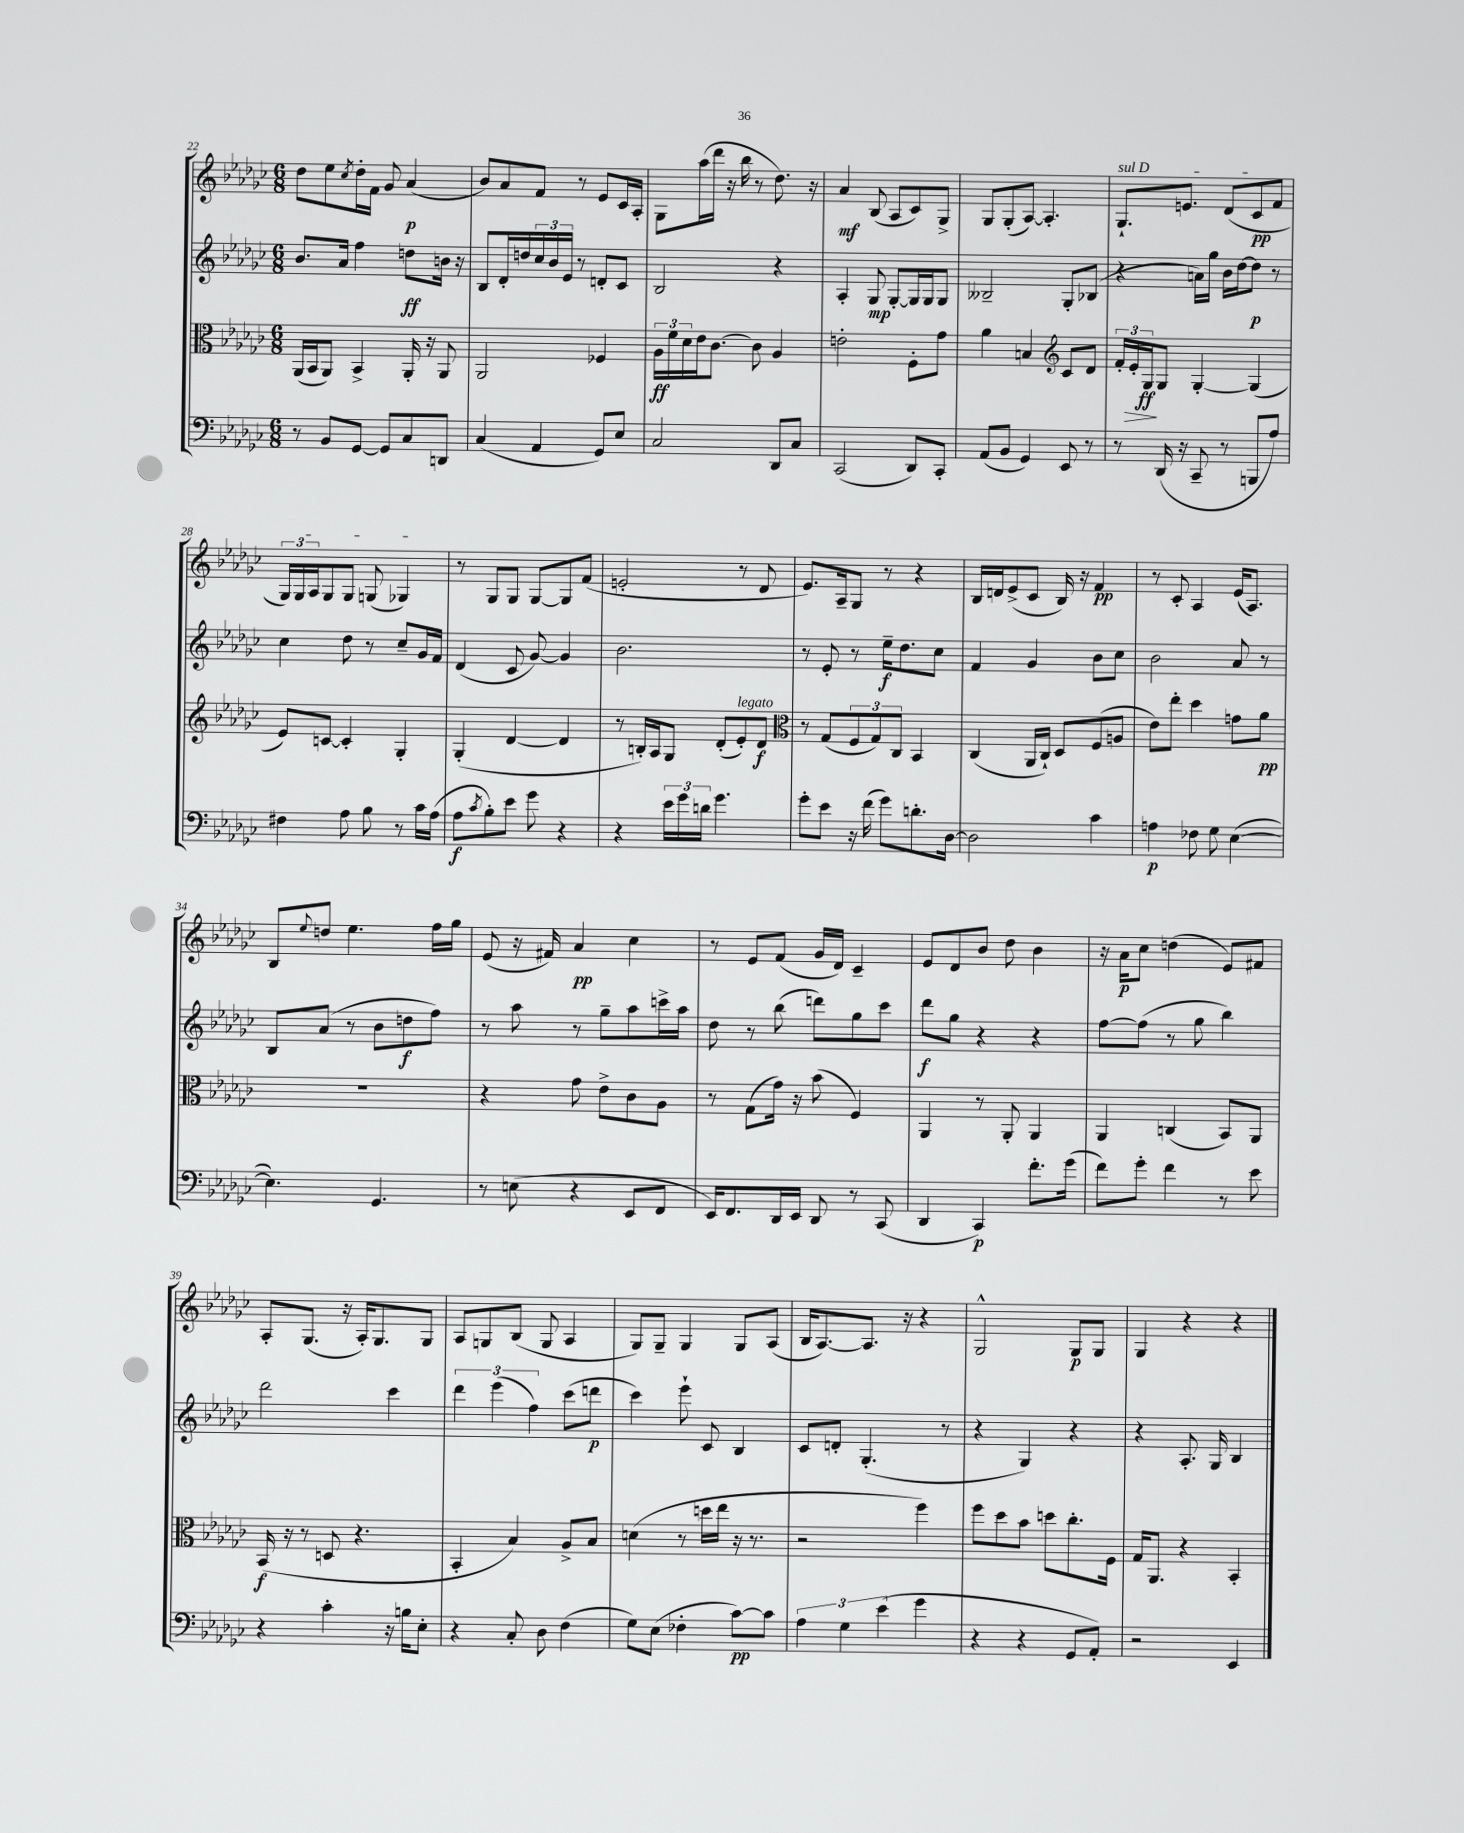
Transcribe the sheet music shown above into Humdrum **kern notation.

**kern	**kern	**kern	**kern
*staff4	*staff3	*staff2	*staff1
*clefF4	*clefC3	*clefG2	*clefG2
*k[b-e-a-d-g-c-]	*k[b-e-a-d-g-c-]	*k[b-e-a-d-g-c-]	*k[b-e-a-d-g-c-]
*M6/8	*M6/8	*M6/8	*M6/8
8r	(16AA-	8.b-	8dd-
.	16BB-	.	.
8BB-	8AA-)	.	8ee-
.	.	16a-	.
.	.	.	8qcc-
[8GG-	4BB-^	4ff	16dd-'
.	.	.	16f
8GG-]	.	.	8g-
8C-	16AA-'	8dd	(4a-
.	16r	.	.
8DD	8AA-	16b	.
.	.	16r	.
=	=	=	=
(4C-	2AA-	8B-	8b-)
.	.	16d-'	8a-
.	.	16dd	.
4AA-	.	24cc-	8f
.	.	24b-	.
.	.	24e-	.
.	.	8r	8r
8GG-)	4F-	8d'	8e-
8E-	.	8c-	16c-
.	.	.	16A-'
=	=	=	=
2C-	24A-	2B-	8G-
.	24f	.	.
.	24d-	.	.
.	16e-	.	(16aa-
.	[8.c-	.	16ddd-
.	.	.	16r
.	.	.	16bb-
.	8c-]	.	8r
8DD-	4A-	4r	8.dd-)
8C-	.	.	.
.	.	.	16r
=	=	=	=
(2CC-	2e'	4A-'	4a-
.	.	8G-	(8B-
.	.	[8G-'	8A-
8DD-)	8F'	16G-]	8c-)
.	.	16G-	.
8CC-'	8g-	8G-	8G-^
=	=	=	=
(8AA-	4a-	2B--~	8G-
8BB-	.	.	(8G-'
4GG-)	4B	.	[8A-)
.	.	.	4.A-']
*	*clefG2	*	*
8EE-	8c-	8G-'	.
8r	8d-	(8B-	.
=	=	=	=
8r	24f'	4r	8.G-`
.	24e-'	.	.
.	24G-	.	.
(16DD-	8G-	.	.
16r	.	.	8.e
8CC-~	[4G-'	16a)	.
.	.	16gg-	.
8r	.	16b-	(8d-
.	.	[16dd-	.
8BBB	(4G-]	8dd-]	8c-
8A-)	.	8r	8f
=	=	=	=
4F#	8e-)	4cc-	24G-)
.	.	.	24G-
.	.	.	24A-
.	[8c	.	8G-
8A-	4c']	8dd-	8G-
8B-	.	8r	(8G
8r	4G-'	8cc-~	4G-)
16c-	.	16g-	.
(16A-	.	16f	.
=	=	=	=
8A-	(4G-'	(4d-	8r
8qc-	.	.	.
8B-')	.	.	8G-
8e-	[4d-	8c-	8G-
8g-	.	[8g-)	[8G-
4r	4d-]	4g-]	8G-]
.	.	.	(8f
=	=	=	=
4r	8r	2.b-	2e'
.	16B')	.	.
.	16A-	.	.
24e-	8G-	.	.
24g-	.	.	.
24d	.	.	.
4.g-	(8d-'	.	.
.	8e-')	.	8r
.	8d-	.	8d-
=	=	=	=
*	*clefC3	*	*
8g-'	8r	8r	8.e-)
8e-	(8G-	8e-'	.
.	.	.	16A-~
16r	12F	8r	8G-
(16f	.	.	.
.	12G-)	.	.
8g-)	.	16ee-~	8r
.	12C-	.	.
.	.	8.dd-	.
8.d'	4BB-	.	4r
.	.	8cc-	.
[16D-	.	.	.
=	=	=	=
2D-]	(4C-	4f	16B-
.	.	.	16d
.	.	.	(8e-^
.	16AA-	4g-	8c-
.	16C-`)	.	.
.	8D-	.	16B-)
.	.	.	16r
4c-	(8F	8b-	4f
.	8A	8cc-	.
=	=	=	=
4A	8e-)	2b-	8r
.	8ee-'	.	8c-'
8F-	4dd-	.	4A-
8G-	.	.	.
([4E-	8g	8a-	(16e-
.	.	.	8.A-)
.	8a-	8r	.
=	=	=	=
4.E-])	2.r	8B-	8B-
.	.	.	8qqee-
.	.	(8a-	8dd
.	.	8r	4.ee-
4.GG-	.	8b-	.
.	.	8dd	.
.	.	8ff)	16ff
.	.	.	16gg-
=	=	=	=
8r	4r	8r	(8e-
(8E	.	8aa-	16r
.	.	.	16f#)
4r	8g-	8r	4a-
.	8e-^	8gg-~	.
8EE-	8c-	8aa-	4cc-
8FF	8A-	16ccc^	.
.	.	16aa-	.
=	=	=	=
16EE-)	8r	8dd-	8r
8.FF	.	.	.
.	(8G-	8r	8e-
16DD-	16g-)	(8bb-	(8f
16EE-	16r	.	.
8DD-	(8b-	8ddd)	16g-
.	.	.	16d-)
8r	4F)	8gg-	4c-~
(8CC-	.	8ccc-	.
=	=	=	=
4DD-	4AA-	8ddd-	8e-
.	.	8gg-	8d-
4CC-)	8r	4r	8b-
.	8AA-'	.	8dd-
8.f'	4AA-	4r	4b-
(16g-	.	.	.
=	=	=	=
8f)	4AA-	[8ff	16r
.	.	.	16a-
8g-'	.	(8ff]	8cc-
4f	(4C	8r	(4dd
.	.	8gg-	.
8r	8BB-)	4bb-)	8e-)
8e-	8AA-	.	8f#
=	=	=	=
4r	(16BB-	2ddd-	8A-'
.	16r	.	.
.	8r	.	(8.G-
4c-'	8D	.	.
.	.	.	16r
.	4.r	.	16A-')
.	.	.	8.G-
16r	.	4ccc-	.
16B	.	.	.
8E-'	.	.	8G-
=	=	=	=
4r	4BB-'	6ddd-	8A-
.	.	.	8G
.	.	(6eee-	.
8C-'	4B-)	.	(8B-
.	.	6ff)	.
8D-	.	.	8G
(4F	8A-^	(8ccc-	4A-
.	8B-	8ddd	.
=	=	=	=
8G-)	(4d	4ccc-)	8G-)
(8E-	.	.	8G-~
4F-'	8r	8eee-`	4G-
.	16dd	8c-	.
.	16ee-	.	.
[8c-)	16r	4B-	8G-
.	8.r	.	.
8c-]	.	.	(8A-
=	=	=	=
6A-	2r	8c-	16B-
.	.	.	[8.A-)
.	.	8d'	.
6G-	.	.	.
.	.	(4.G-'	8.A-]
(6e-	.	.	.
.	.	.	16r
4g-	4ff)	.	4r
.	.	8r	.
=	=	=	=
4r	8ff	4r	2G-^^
.	8dd-	.	.
4r	8b-	4G-)	.
.	8dd	.	.
8GG-	8.cc-'	4r	8G-
8AA-')	.	.	8G-
.	16F	.	.
=	=	=	=
2r	16G-	4r	4G-
.	8.AA-	.	.
.	4r	8.A-'	4r
.	.	16G-	.
4EE-	4BB-'	4B-	4r
==	==	==	==
*-	*-	*-	*-
